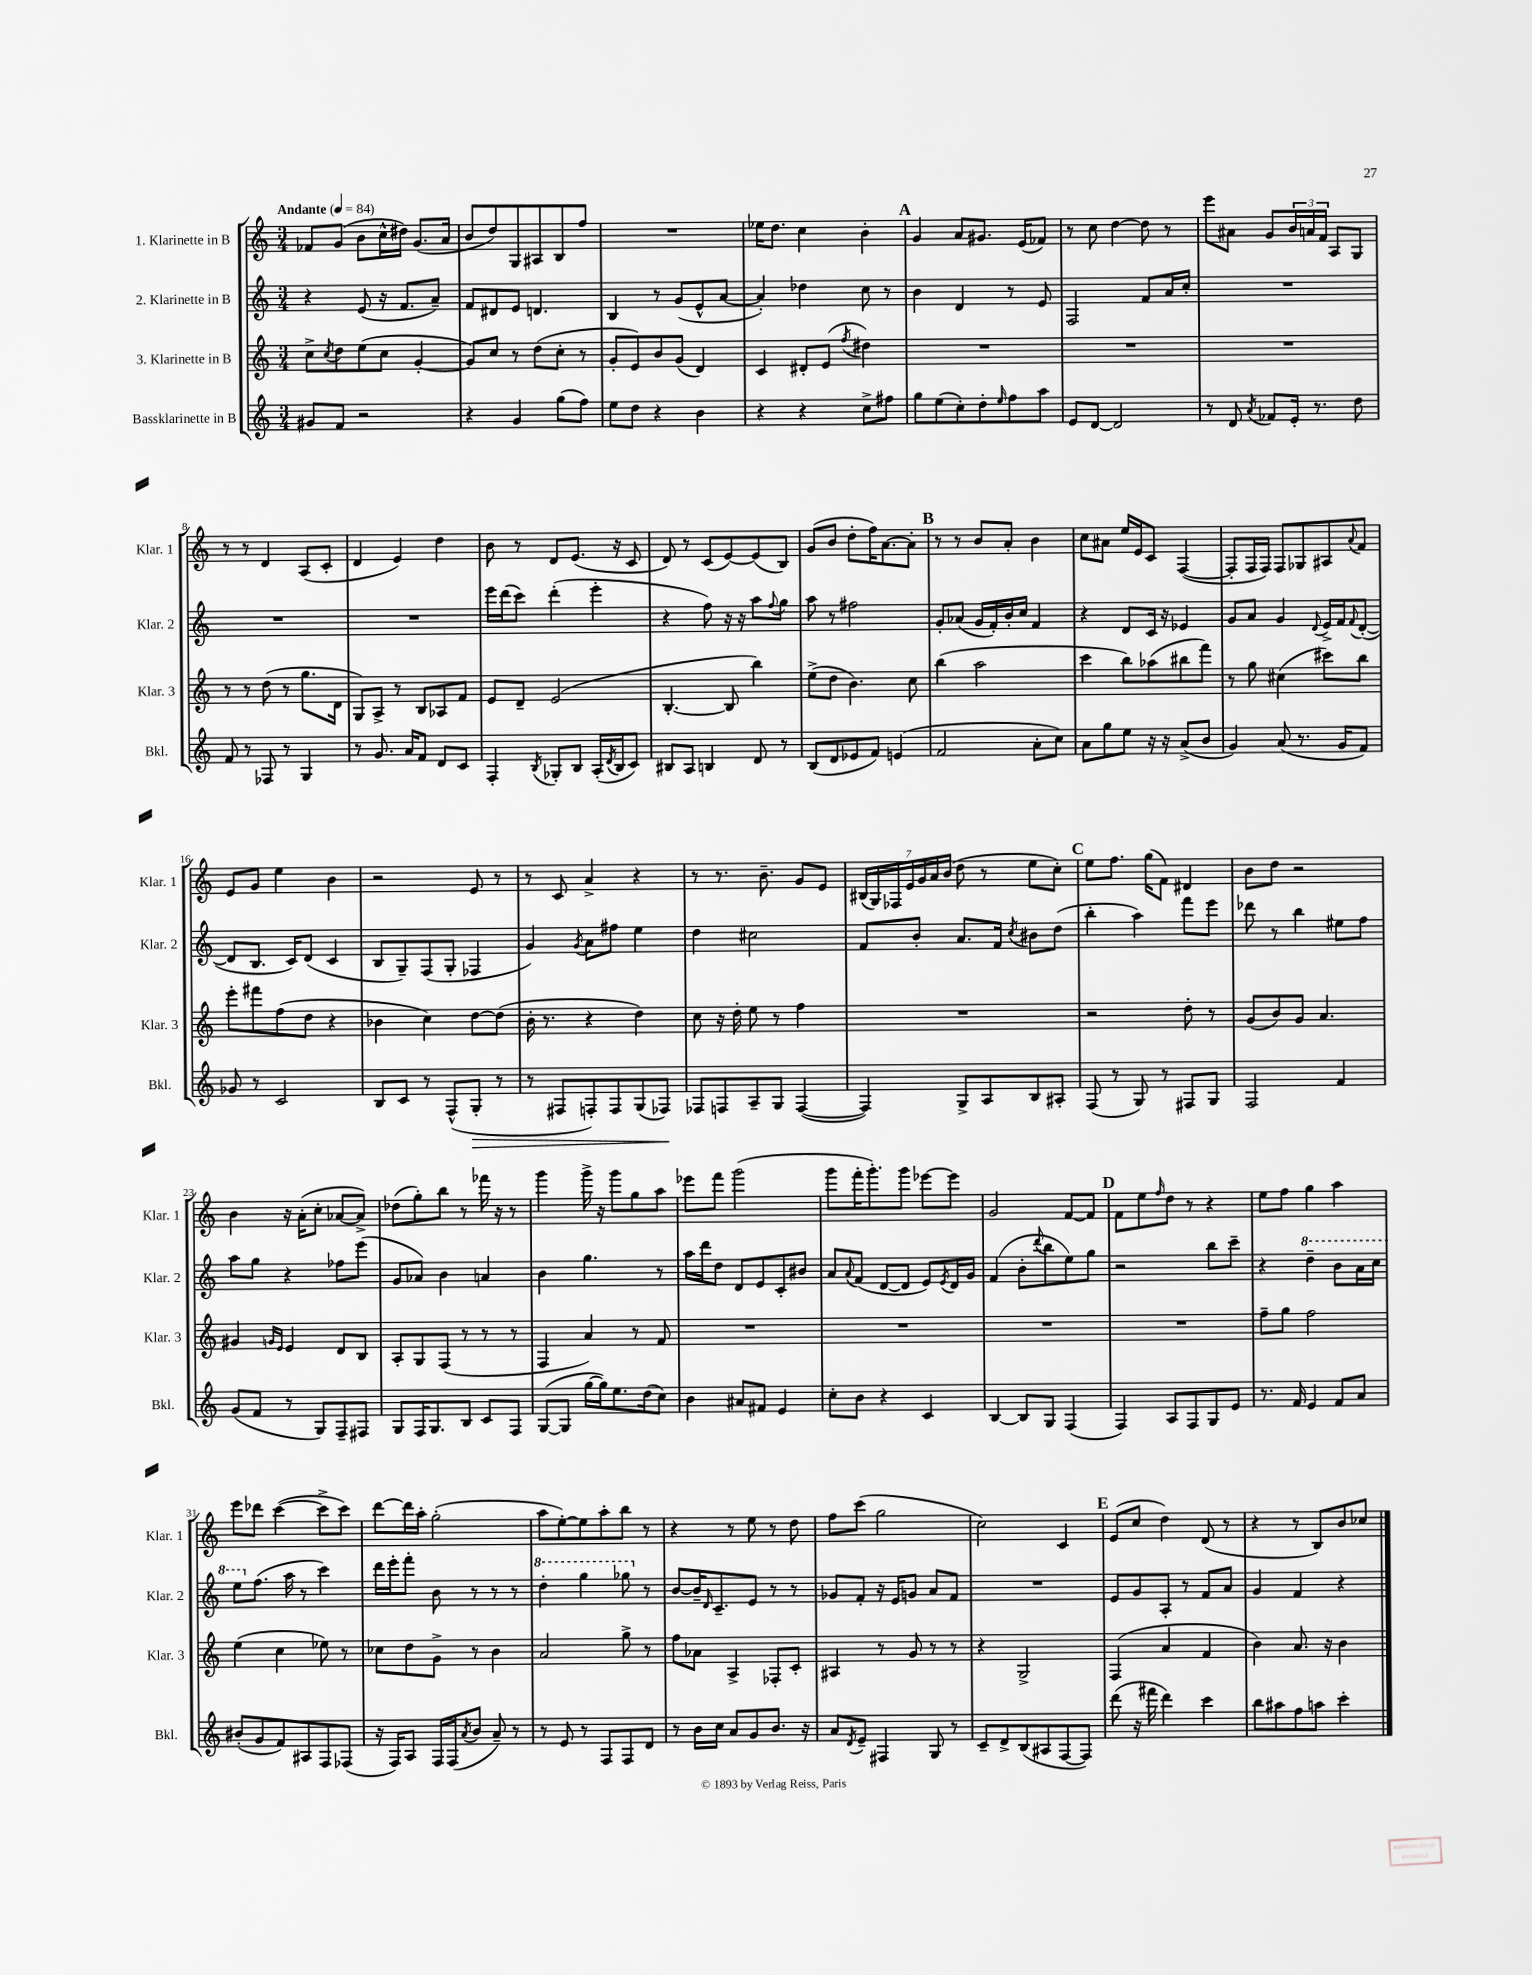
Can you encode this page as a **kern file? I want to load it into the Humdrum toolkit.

**kern	**kern	**kern	**kern
*staff4	*staff3	*staff2	*staff1
*clefG2	*clefG2	*clefG2	*clefG2
*k[]	*k[]	*k[]	*k[]
*M3/4	*M3/4	*M3/4	*M3/4
*MM84	*MM84	*MM84	*MM84
8g#	8cc^	4r	8f-
.	8qcc	.	.
8f	8dd	.	(8g
2r	(8ee	(8e	8b
.	8cc	16r	16cc^^
.	.	8.f	16dd#)
.	[4g'	.	(8.g
.	.	8a~)	.
.	.	.	16a
=	=	=	=
4r	8g])	8f	8b
.	8cc	8d#	8dd)
4g	8r	8e	8G
.	(8dd	4.d	8A#
(8gg	8cc'	.	8B
8ff)	8r	.	8ff
=	=	=	=
8ee	8g'	4B	2.r
8dd	8e)	.	.
4r	8b	8r	.
.	(8g	(8g	.
4b	4d)	8e^^	.
.	.	[8a	.
=	=	=	=
4r	4c	4a'])	16ee-
.	.	.	8.dd
4r	8d#'	4dd-	4cc
.	(8e	.	.
.	8qff	.	.
8cc^	4dd#)	8cc	4b'
8ff#	.	8r	.
=	=	=	=
8gg	2.r	4b	4g
(8ee	.	.	.
8cc')	.	4d	8a
8dd'	.	.	8.g#
16qqee	.	.	.
8ff	.	8r	.
.	.	.	(16e
8aa	.	8e	8f-)
=	=	=	=
8e	2.r	2F	8r
[8d	.	.	8cc
2d]	.	.	[4dd
.	.	8f	8dd]
.	.	16a	8r
.	.	16cc'	.
=	=	=	=
8r	2.r	2.r	8eee
8d	.	.	8a#
8qa	.	.	.
8f-	.	.	8g
16e'	.	.	24b
.	.	.	24a
8.r	.	.	.
.	.	.	24f
.	.	.	8A
8dd	.	.	8G
=	=	=	=
8f	8r	2.r	8r
8r	8r	.	8r
8F-	(8dd	.	4d
8r	8r	.	.
4G	8.gg	.	(8A
.	.	.	8c'
.	16d	.	.
=	=	=	=
8r	8G)	2.r	4d
8.g	8A^	.	.
.	8r	.	4e)
16a	.	.	.
8f	8B	.	.
8d	8A-	.	4dd
8c	8f	.	.
=	=	=	=
4F'	8e	16eee	8b
.	.	(16ddd	.
.	8d~	8ccc)	8r
8qB	.	.	.
8G-'	(2e	(4ddd'	8d
8B	.	.	(8.e
(16A'	.	4eee'	.
8qd	.	.	.
16B	.	.	16r
8c)	.	.	8c
=	=	=	=
8B#	[4.B'	4r	8d)
8A	.	.	8r
4B	.	8ff)	(8c
.	8B]	16r	[8e)
.	.	16r	.
8d	4bb)	8aa	(8e]
.	.	8qqff	.
8r	.	8gg	8B)
=	=	=	=
(8B	(8ee^	8aa	(8g
8d	8dd	8r	8b
8e-	4.b)	2ff#	8dd'
8f)	.	.	16ff)
.	.	.	[8.a
(4e	.	.	.
.	8cc	.	8a']
=	=	=	=
2f	(4bb	8g'	8r
.	.	(8a-	8r
.	2aa	16g	8b
.	.	16f')	.
.	.	16b'	8a'
.	.	16cc	.
8a'	.	4f	4b
8cc)	.	.	.
=	=	=	=
8a	4ccc	4r	8cc
8gg	.	.	8a#
8ee	8bb)	8d	16ee
.	.	.	16e
16r	(8aa-	16c	8c
16r	.	16r	.
(8a^	8bb#	4e-	([4F
8b	8fff)	.	.
=	=	=	=
4g)	8r	8g	8F']
.	8gg	8a	16F
.	.	.	16F)
(8a	(4cc#	4g	8F
8.r	.	.	8G-
.	.	8qqd	.
.	8ccc#)	16e^	8A#
16g	.	16f	.
.	.	8qqf	8qqa
8f)	8bb	([8d'	8f
=	=	=	=
8g-	8eee'	8d]	8e
8r	8fff#	8.B	8g
2c	(8ff	.	4ee
.	.	16c)	.
.	8dd	(8d	.
.	4r	4c	4b
=	=	=	=
8B	4b-	8B	2r
8c	.	8G~)	.
8r	4cc)	(8F	.
(8F^^	.	8G'	.
8G'	[8dd	4F-	8e
8r	(8dd]	.	8r
=	=	=	=
8r	16b'	4g)	8r
.	8.r	.	.
8F#	.	.	8c
.	.	8qg	.
8F')	4r	8a	4a^
8F	.	8ff#	.
(8G	4dd)	4ee	4r
8F-)	.	.	.
=	=	=	=
8F-	8cc	4dd	8r
8F	16r	.	8.r
.	16dd'	.	.
8A~	8ee	2cc#	.
.	.	.	8.b~
8G	8r	.	.
([4F	4ff	.	8g
.	.	.	8e
=	=	=	=
4F])	2.r	8f	(28B#
.	.	.	28G)
.	.	.	28F-
.	.	.	28e
.	.	8b'	.
.	.	.	28g
.	.	.	28a
.	.	.	(28b
8G^	.	8.a	8dd
8A	.	.	8r
.	.	16f	.
.	.	8qcc	.
8B	.	8b#	8ee
8A#'	.	(8dd	8cc')
=	=	=	=
(8F	2r	4bb'	8ee
8r	.	.	8.ff
8G)	.	4aa)	.
.	.	.	(16gg
8r	.	.	8f)
8F#	8dd'	8fff	4d#
8G	8r	8eee	.
=	=	=	=
2F	(8g	8ddd-	8b
.	8b)	8r	8dd
.	8g	4bb	2r
.	4.a	.	.
4f	.	8ee#	.
.	.	8ff	.
=	=	=	=
(8g	4g#	8aa	4b
8f	.	8gg	.
.	16qqg	.	.
.	16qqe	.	.
8r	4e	4r	16r
.	.	.	(16a'
8G)	.	.	8cc'
8F~	8d	8ff-	[8a-
8F#	8B	(8eee	8a-^])
=	=	=	=
8G	8A'	8g	(8dd-
16F	8G	8a-)	8gg')
8.G	.	.	.
.	(8F	4b	8bb
8B	8r	.	8r
8c	8r	4a	16fff-
.	.	.	16r
8F	8r	.	8r
=	=	=	=
([8G	4F	4b	4ggg
8G]	.	.	.
[16gg	4a)	4.gg	16ggg^
16gg])	.	.	16r
8.ee	.	.	8ggg
.	8r	.	8gg
(16dd	.	.	.
8cc)	8f	8r	8aa
=	=	=	=
4b	2.r	16aa	8eee-
.	.	16ddd	.
.	.	8dd	8fff
8a#	.	8d	(2ggg
8f#	.	8e	.
4e	.	8c'	.
.	.	8b#	.
=	=	=	=
8cc'	2.r	8a	8ggg
.	.	8qqa	.
8b	.	(8f	16fff'
.	.	.	8.ggg')
4r	.	[8d	.
.	.	8d]	8ggg
4c	.	8e)	[8eee-
.	.	8qe	.
.	.	16d	8eee-]
.	.	16g	.
=	=	=	=
[4B	2.r	(4f	2g
8B]	.	8b'	.
.	.	8qqddd	.
8G	.	8bb	.
(4F	.	8ee)	[8f
.	.	8gg	8f]
=	=	=	=
4F)	2.r	2r	8f
.	.	.	8ee
.	.	.	16qqff
8A	.	.	8dd
8F	.	.	8r
8G	.	8bb	4r
8e	.	8ccc~	.
=	=	=	=
8.r	8ff~	4r	8ee
.	8gg	.	8ff
16f	.	.	.
4e	2ff	4ddd~	4gg
8f	.	8bb	4aa
8a	.	16aa	.
.	.	16ccc	.
=	=	=	=
(8b#'	(4ee	8eee	8eee
8g	.	(8.ff	8ddd-
8f)	4cc	.	([4ccc
.	.	16aa	.
8A#	.	8r	.
8F	8ee-)	4ccc)	8ccc^]
(8F-	8r	.	8ccc)
=	=	=	=
16r	8cc-	16ddd	[8ddd
16F)	.	16eee'	.
8A	8dd	8fff'	16ddd]
.	.	.	16aa'
16F	8g^	8b	(2gg'
(16F	.	.	.
8qa	.	.	.
8b	8r	8r	.
8a~)	4b	8r	.
8r	.	8r	.
=	=	=	=
8r	2a	4ddd'	8aa
8e	.	.	[8ee')
8r	.	4ggg	8ee]
8F	.	.	8aa'
8F	8gg^	8ggg-	8bb
8d	8r	8r	8r
=	=	=	=
8r	8ff	[8b	4r
16b	8a-	16b~]	.
.	.	16qqd	.
16cc	.	8.c~	.
8a	4A^	.	8r
8g	.	8e	8ee
8.b	8F-'	8r	8r
.	8c'	8r	8dd
16r	.	.	.
=	=	=	=
8a	4A#	8g-	8ff
8qd	.	.	.
8e~	.	8f'	(8ccc
4F#	8r	16r	2gg
.	.	16e	.
.	8g	8g	.
8G	8r	8a	.
8r	8r	8f	.
=	=	=	=
8c~	4r	2.r	2cc)
8d^	.	.	.
(8B	2G^	.	.
8A#	.	.	.
[8F	.	.	4c
8F])	.	.	.
=	=	=	=
(8ddd	(4F	8e	(8e
16r	.	8g	8cc
16fff#	.	.	.
4ddd)	4a	8A'	4dd)
.	.	8r	.
4ccc	4f	8f	(8d
.	.	8a	8r
=	=	=	=
8bb	4b)	4g	4r
8aa#	.	.	.
8ff	8.a	4f	8r
8aa	.	.	8B)
.	16r	.	.
4ccc'	4b	4r	8b
.	.	.	8cc-
==	==	==	==
*-	*-	*-	*-
